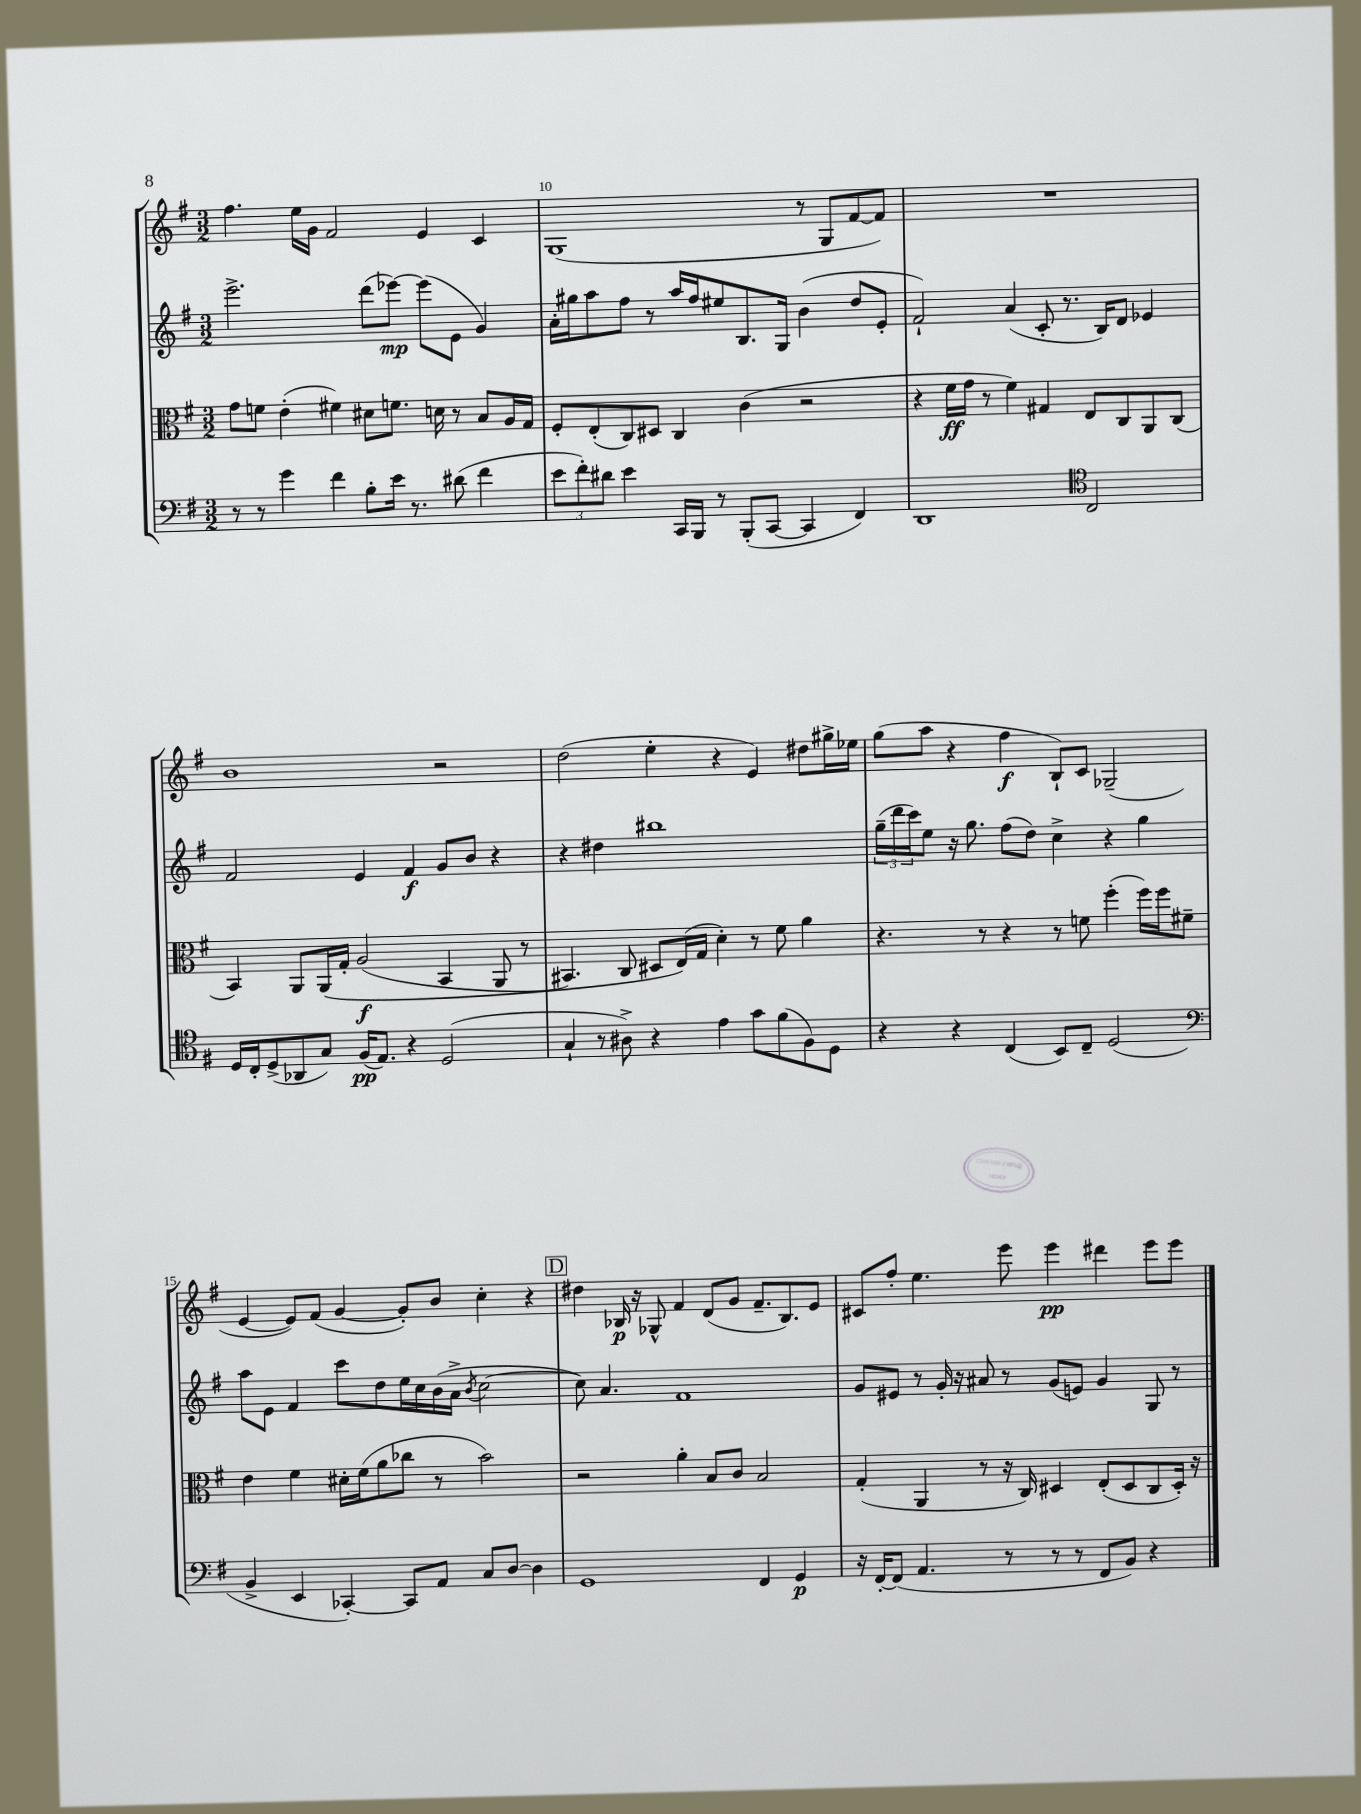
<<
\new StaffGroup <<
\new Staff = "s0" {
    \clef treble \key g \major \numericTimeSignature \time 3/2
    fis''4. e''16 g'16 fis'2 e'4 c'4 |
    g1( r8 g8 fis'8~ fis'8) |
    R1. |
    b'1 r2 |
    d''2( e''4-. r4 e'4) dis''8 gis''16-> ees''16 |
    g''8( a''8 r4 fis''4\f b8-!) c'8 ges2--( |
    e'4~ e'8) fis'8( g'4~ g'8-.) b'8 c''4-. r4 |
    \mark \markup { \box "D" } dis''4 bes16\p r16 ges8-^ fis'4 d'8( g'8 fis'8.-- bes8.) e'8 |
    cis'8 fis''8-. e''4. e'''8 e'''4\pp dis'''4 e'''8 e'''8 \bar "|." |
}
\new Staff = "s1" {
    \clef treble \key g \major \numericTimeSignature \time 3/2
    e'''2.-> d'''8( ees'''8~\mp) ees'''8( e'8 g'4) |
    a'16-. gis''16 a''8 fis''8 r8 a''16 fis''16 eis''8 b8. g16 b'4( d''8 e'8-. |
    fis'2-!) a'4( c'8-. r8. b16) d'8 ees'4 |
    fis'2 e'4 fis'4\f g'8 b'8 r4 |
    r4 dis''4 bis''1 |
    \tuplet 3/2 { g''16--( d'''16 c'''16) } e''8 r16 g''8. fis''8( d''8) c''4-> r4 g''4 |
    a''8 e'8 fis'4 c'''8 d''8 e''16 c''16 b'16( a'16-> \acciaccatura { b'8 } c''2~ |
    \mark \markup { \box "D" } c''8) a'4. fis'1 |
    g'8 eis'8 r8 g'16-. r16 ais'8 r8 g'8( e'8) g'4 g8 r8 \bar "|." |
}
\new Staff = "s2" {
    \clef alto \key g \major \numericTimeSignature \time 3/2
    g'8 f'8 e'4-.( fis'4) dis'8 f'8. d'16 r8 b8 a16 g16 |
    fis8-. e8-.( c8) dis8 c4 c'4( r2 |
    r4 fis'16\ff g'16 r8 fis'4) gis4 e8 c8 a,8 c8( |
    b,4) a,8 a,16\( g16-. a2\f( b,4 a,8 r8 |
    bis,4.) c8 dis8 e16(\) g16 d'4-.) r8 fis'8 a'4 |
    r4. r8 r4 r8 f'8 fis''4-.( fis''16) fis''16 fis'8-- |
    e'4 fis'4 dis'16-. fis'16( a'8 ces''8 r8 b'2) |
    \mark \markup { \box "D" } r2 a'4-. b8 c'8 b2 |
    g4-.( a,4 r8 r16 c16) dis4 e8-.( dis8 c8 dis16-.) r16 \bar "|." |
}
\new Staff = "s3" {
    \clef bass \key g \major \numericTimeSignature \time 3/2
    r8 r8 g'4 fis'4 b8-. e'16 r8. dis'8( fis'4 |
    \tuplet 3/2 { e'8 fis'8-.) dis'8 } e'4 c,16 b,,16 r8 b,,8-.( c,8~ c,4 fis,4) |
    d,1 \clef tenor c2 |
    d16 c16-. d8->( aes,8 g8) fis16\pp( e8.) r4 d2( |
    g4-! r8 ais8->) r4 e'4 g'8 fis'8( fis8) d8 |
    r4 r4 c4( b,8) c8-- d2( |
    \clef bass b,4-> e,4 ces,4~-.) ces,8 a,8 c8 d8~ d4 |
    \mark \markup { \box "D" } g,1 fis,4 g,4\p |
    r16 fis,16~-. fis,8( a,4. r8 r8 r8 fis,8 b,8) r4 \bar "|." |
}
>>
>>
\layout { \context { \Score currentBarNumber = #9 \override BarNumber.break-visibility = ##(#f #t #t) barNumberVisibility = #(every-nth-bar-number-visible 5) } }
